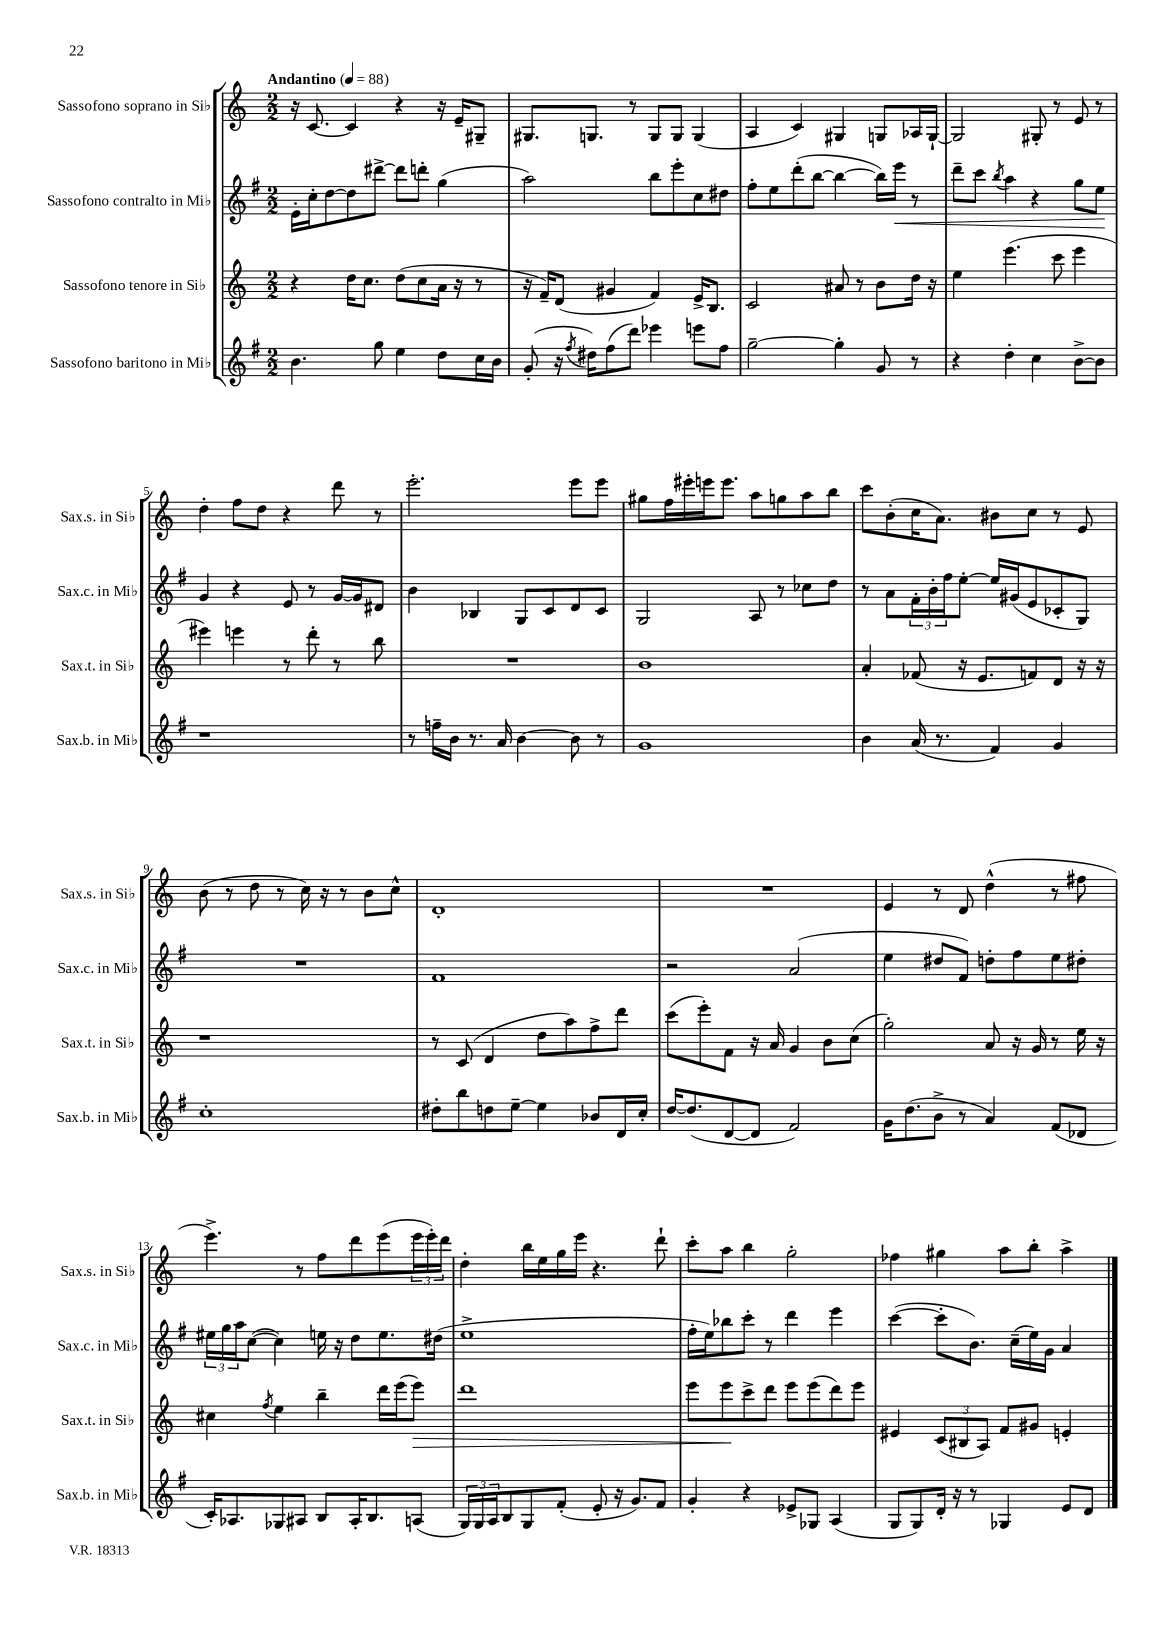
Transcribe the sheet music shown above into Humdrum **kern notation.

**kern	**kern	**dynam	**kern	**dynam	**kern
*part4	*part3	*part3	*part2	*part2	*part1
*staff4	*staff3	*staff3	*staff2	*staff2	*staff1
*I"Sassofono baritono in Mi♭	*I"Sassofono tenore in Si♭	*	*I"Sassofono contralto in Mi♭	*	*I"Sassofono soprano in Si♭
*I'Sax.b. in Mi♭	*I'Sax.t. in Si♭	*	*I'Sax.c. in Mi♭	*	*I'Sax.s. in Si♭
*clefG2	*clefG2	*	*clefG2	*	*clefG2
*k[f#]	*k[]	*	*k[f#]	*	*k[]
*M2/2	*M2/2	*	*M2/2	*	*M2/2
*MM88	*MM88	*	*MM88	*	*MM88
=1	=1	=1	=1	=1	=1
!	!	!	!	!	!LO:TX:a:B:t=Andantino
4.b\	4r	.	16e'\LL	.	16r
.	.	.	16cc'\J	.	[8.c/
.	.	.	[8dd\	.	.
.	16dd\KL	.	8dd\]	.	4c/]
.	8.cc\J	.	.	.	.
8gg\	.	.	[8ddd#X^\J	.	.
4ee\	(8dd\L	.	8ddd#\L]	.	4r
.	8cc\	.	8dddn'\J	.	.
8dd\L	16a\Jk	.	(4gg\	.	16r
.	16r	.	.	.	16e~/KL
16cc\L	8r	.	.	.	8G#X~/J
16b\JJ	.	.	.	.	.
=2	=2	=2	=2	=2	=2
(8g'/	16r	.	2aa\)	.	8.G#X/L
.	16f~/KL)	.	.	.	.
16r	(8d/J	.	.	.	.
8qff#/	.	.	.	.	.
16dd#X\KL)	.	.	.	.	8.Gn/J
(8ff#\	4g#X/	.	.	.	.
8ddd\J)	.	.	.	.	8r
4eee-X\	4f/)	.	8bb\L	.	8G/L
.	.	.	8eee'\	.	8G/J
8eeen\L	16e^/KL	.	8cc\	.	(4G/
.	8.B/J	.	.	.	.
8ff#\J	.	.	8dd#X\J	.	.
=3	=3	=3	=3	=3	=3
[2gg~\	2c/	.	8ff#'\L	.	4A/
.	.	.	8ee\	.	.
.	.	.	(8ddd'\	.	4c/)
.	.	.	[8bb\J	.	.
4gg'\]	8a#X/	.	4bb\_	.	4G#X/
.	8r	.	.	.	.
8g/	8b\L	.	16bb\LL])	.	8Gn/L
!	!	!	!	!LO:HP:b	!
.	.	.	16eee\JJ	<	.
8r	16dd\Jk	.	8r	.	16A-X/L
.	16r	.	.	.	[16G`/JJ
=4	=4	=4	=4	=4	=4
4r	4ee\	.	8ddd~\L	.	2G/]
.	.	.	8ccc\J	.	.
.	.	.	8qbb/	.	.
4dd'\	(4.eee\	.	4aa\	.	.
4cc\	.	.	4r	.	8G#X'/
.	8ccc\	.	.	.	8r
[8b^\L	4eee\	.	8gg\L	.	8e/
8b\J]	.	.	8ee\J	.	8r
.	.	.	.	[	.
!!LO:LB:g=z
=5	=5	=5	=5	=5	=5
1r	4eee#X\)	.	4g/	.	4dd'\
.	4eeen\	.	4r	.	8ff\L
.	.	.	.	.	8dd\J
.	8r	.	8e/	.	4r
.	8ddd'\	.	8r	.	.
.	8r	.	[16g/LL	.	8ddd\
.	.	.	16g/J]	.	.
.	8bb\	.	8d#X/J	.	8r
=6	=6	=6	=6	=6	=6
8r	1r	.	4b\	.	2.eee'\
16ffn~\LL	.	.	.	.	.
16b\JJ	.	.	.	.	.
8.r	.	.	4B-X/	.	.
16a/	.	.	.	.	.
[4b\	.	.	8G/L	.	.
.	.	.	8c/	.	.
8b\]	.	.	8d/	.	8eee\L
8r	.	.	8c/J	.	8eee\J
=7	=7	=7	=7	=7	=7
1g	1b	.	2G/	.	8gg#X\L
.	.	.	.	.	16ff\L
.	.	.	.	.	16eee#X'\
.	.	.	.	.	16eeen\J
.	.	.	.	.	8.eee\J
.	.	.	8A/	.	8aa\L
.	.	.	8r	.	8ggn\
.	.	.	8cc-X\L	.	8aa\
.	.	.	8dd\J	.	8bb\J
=8	=8	=8	=8	=8	=8
4b\	4a'/	.	8r	.	8ccc\L
.	.	.	8a\L	.	(8b'\
(16a/	(8f-X/	.	24f#'\L	.	16cc\K
.	.	.	24b'\	.	.
8.r	.	.	.	.	8.a\J)
.	.	.	24ff#\J	.	.
.	16r	.	[8ee'\J	.	.
.	8.e/L	.	.	.	.
4f#/)	.	.	16ee/LL]	.	8b#X\L
.	.	.	(16g#X/J	.	.
.	8fn/)	.	8e/	.	8cc\J
4g/	8d/J	.	8c-X'/	.	8r
.	16r	.	8G/J)	.	8e/
.	16r	.	.	.	.
!!LO:LB:g=z
=9	=9	=9	=9	=9	=9
1cc'	1r	.	1r	.	(8b\
.	.	.	.	.	8r
.	.	.	.	.	8dd\
.	.	.	.	.	8r
.	.	.	.	.	16cc\)
.	.	.	.	.	16r
.	.	.	.	.	8r
.	.	.	.	.	8b\L
.	.	.	.	.	8cc^^\J
=10	=10	=10	=10	=10	=10
8dd#X'\L	8r	.	1f#	.	1d'
8bb\	(8c/	.	.	.	.
8ddn\	4d/	.	.	.	.
[8ee~\J	.	.	.	.	.
4ee\]	8dd\L	.	.	.	.
.	8aa\)	.	.	.	.
8b-X/L	8ff^\	.	.	.	.
16d/L	8ddd\J	.	.	.	.
16cc'/JJ	.	.	.	.	.
=11	=11	=11	=11	=11	=11
[16dd/KL	(8ccc\L	.	2r	.	1r
(8.dd/]	.	.	.	.	.
.	8eee'\)	.	.	.	.
[8d/	8f\J	.	.	.	.
8d/J]	16r	.	.	.	.
.	16a/	.	.	.	.
2f#/)	4g/	.	(2a/	.	.
.	8b\L	.	.	.	.
.	(8cc\J	.	.	.	.
=12	=12	=12	=12	=12	=12
16g\KL	2gg'\)	.	4ee\	.	4e/
(8.dd\	.	.	.	.	.
8b^\J	.	.	8dd#X/L	.	8r
8r	.	.	8f#/J)	.	8d/
4a/)	8a/	.	8ddn'\L	.	(4dd^^\
.	16r	.	8ff#\	.	.
.	16g/	.	.	.	.
(8f#/L	8r	.	8ee\	.	8r
8d-X/J	16ee\	.	8dd#X'\J	.	8ff#X\
.	16r	.	.	.	.
!!LO:LB:g=z
=13	=13	=13	=13	=13	=13
16c'/KL)	4cc#X\	.	24ee#X\LL	.	4.eee^\)
.	.	.	24gg\	.	.
8.A-X/	.	.	.	.	.
.	.	.	24aa\J	.	.
.	.	.	([8cc\J	.	.
.	8qff/	.	.	.	.
8G-X/	4ee\	.	4cc\])	.	.
8A#X/J	.	.	.	.	8r
8B/L	4bb~\	.	16een\	.	8ff\L
.	.	.	16r	.	.
16A#'/K	.	.	8dd\L	.	8ddd\
8.B/	.	.	.	.	.
.	16ddd\LL	.	8.ee\	.	(8eee\
.	(16eee\J	.	.	.	.
!	!	!LO:HP:b	!	!	!
(8An/J	8eee\J)	>	.	.	24eee\L
.	.	.	.	.	24eee'\)
.	.	.	(16dd#X\Jk	.	.
.	.	.	.	.	24ddd\JJ
=14	=14	=14	=14	=14	=14
24G/LL)	1ddd	.	1ee^	.	4dd'\
24G/	.	.	.	.	.
24A/J	.	.	.	.	.
8B/	.	.	.	.	.
8G/	.	.	.	.	16bb\LL
.	.	.	.	.	16ee\
(8f#'/J	.	.	.	.	16gg\
.	.	.	.	.	16eee\JJ
8e'/	.	.	.	.	4.r
16r	.	.	.	.	.
8.g/L)	.	.	.	.	.
8f#/J	.	.	.	.	8ddd`\
=15	=15	=15	=15	=15	=15
4g'/	8eee\L	.	16ff#'\LL	.	8ccc'\L
.	.	.	16ee\J)	.	.
.	8eee\	.	8bb-X\	.	8aa\J
4r	8ccc^\	]	8ccc'\J	.	4bb\
.	8ddd\J	.	8r	.	.
8e-X^/L	8eee\L	.	4ddd\	.	2gg'\
8G-X/J	(8eee\	.	.	.	.
(4A/	8ddd\)	.	4eee\	.	.
.	8eee\J	.	.	.	.
=16	=16	=16	=16	=16	=16
8G/L	4e#X/	.	([4ccc\	.	4ff-X\
8G/)	.	.	.	.	.
16d'/Jk	(12c/L	.	8ccc'\L]	.	4gg#X\
16r	.	.	.	.	.
.	12B#X/	.	.	.	.
8r	.	.	8.b\J)	.	.
.	12A/J)	.	.	.	.
4G-X/	8f/L	.	.	.	8aa\L
.	.	.	(16cc~\LL	.	.
.	8g#X/J	.	16ee\)	.	8bb'\J
.	.	.	16g\JJ	.	.
8e/L	4en'/	.	4a/	.	4aa^\
8d/J	.	.	.	.	.
==	==	==	==	==	==
*-	*-	*-	*-	*-	*-
